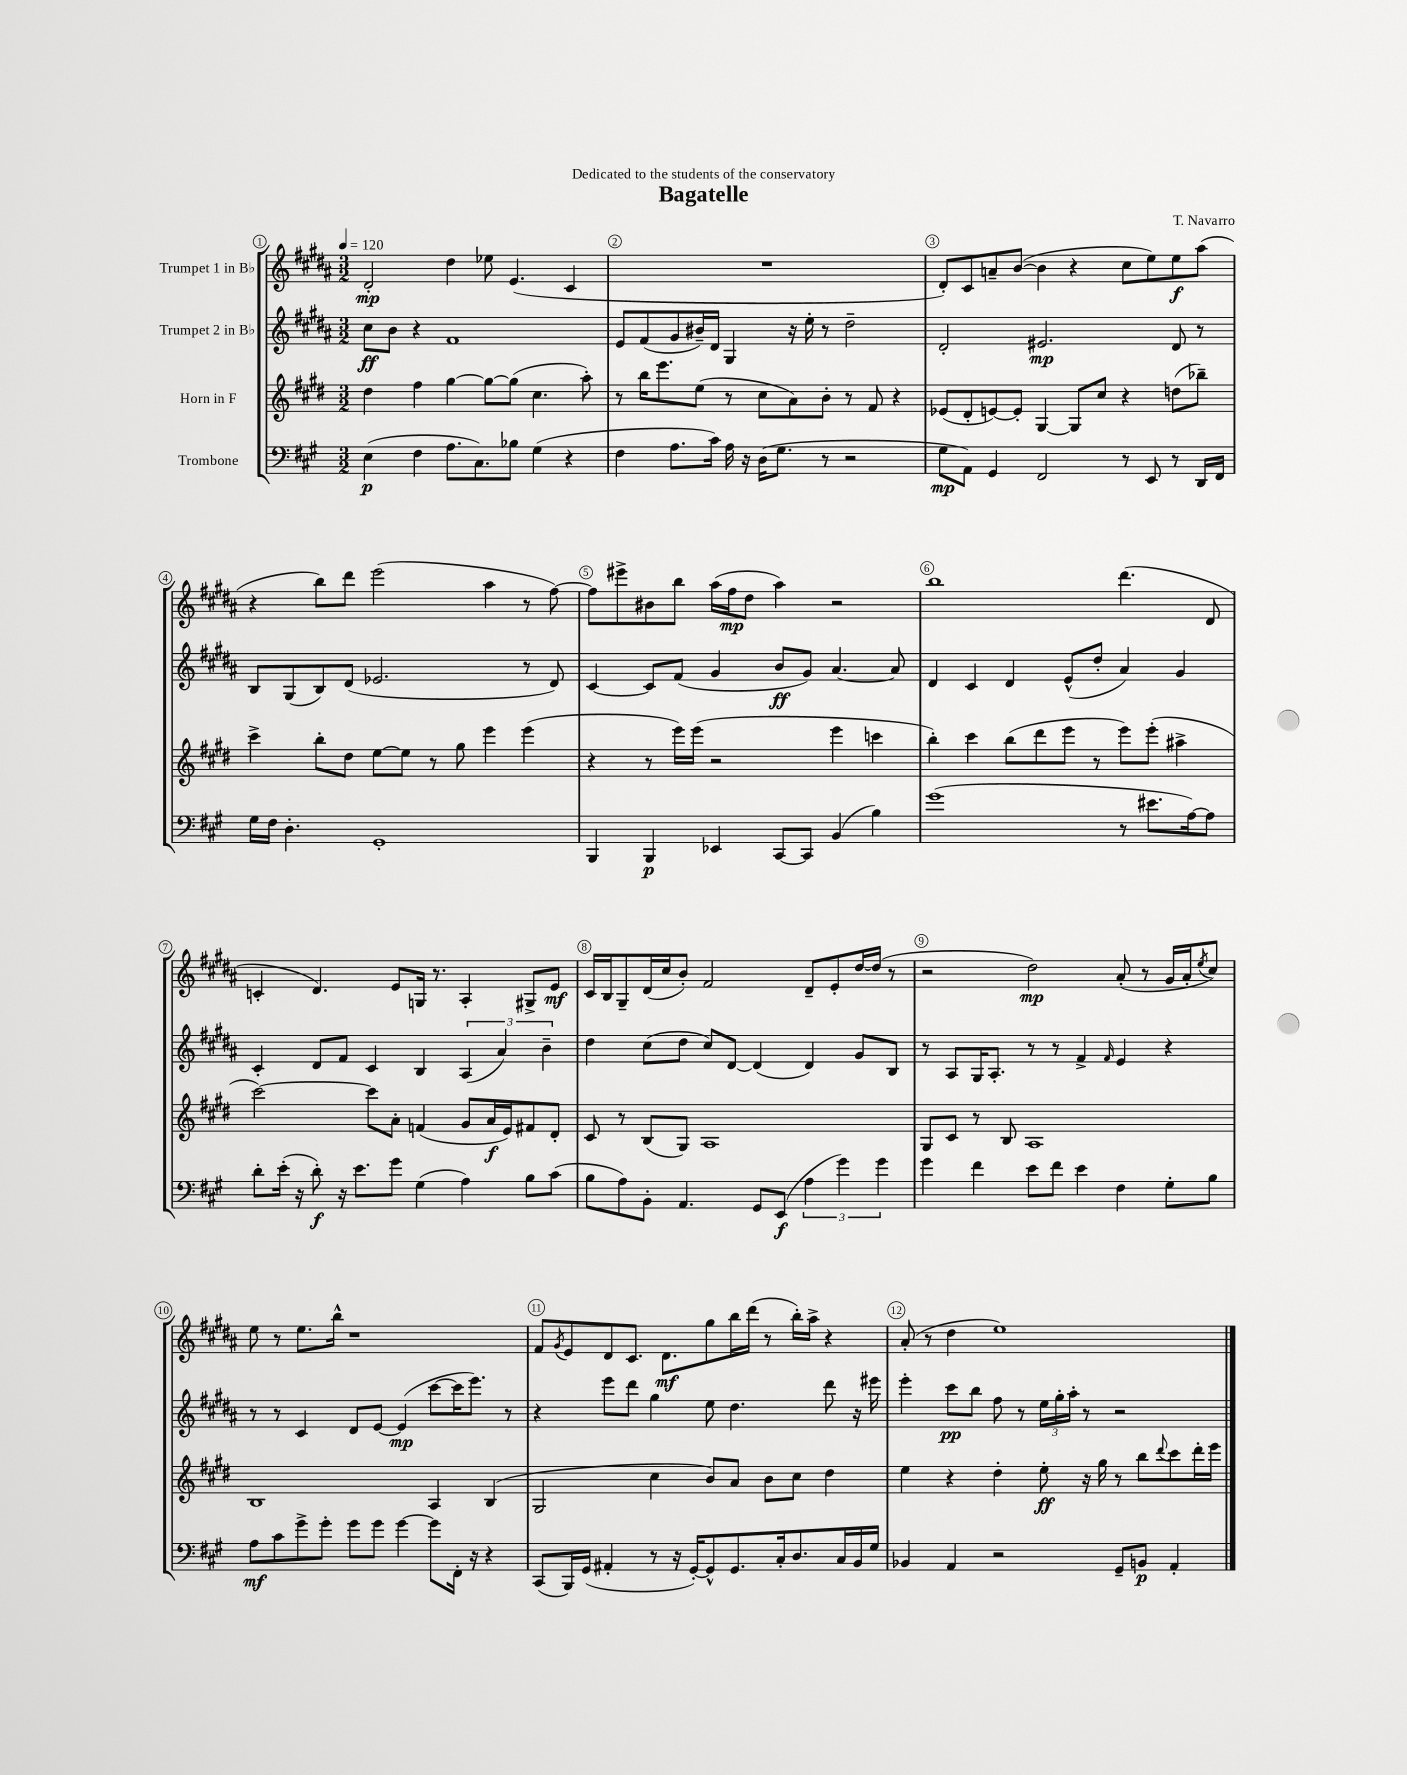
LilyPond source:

\header { title = "Bagatelle" composer = "T. Navarro" dedication = "Dedicated to the students of the conservatory" }
<<
\new StaffGroup <<
\new Staff = "s0" \with { instrumentName = "Trumpet 1 in Bb" } {
    \clef treble \key b \major \numericTimeSignature \time 3/2 \tempo 4 = 120
    dis'2-.\mp dis''4 ees''8 e'4.( cis'4 |
    R1. |
    dis'8-.) cis'8 a'8-- b'8~( b'4 r4 cis''8 e''8) e''8\f ais''8( |
    r4 b''8) dis'''8 e'''2( ais''4 r8 fis''8~) |
    fis''8 eis'''8-> bis'8 b''8 ais''16( fis''16\mp dis''8 ais''4) r2 |
    b''1 dis'''4.( dis'8 |
    c'4-. dis'4.) e'8 g16 r8. ais4-. gis8-> e'8\mf |
    cis'16 b16 gis8-- dis'16( cis''16 b'8-.) fis'2 dis'8-- e'8-. dis''16~ dis''16( r8 |
    r2 dis''2\mp) ais'8-.( r8 gis'16 ais'16-. \acciaccatura { e''8 } cis''8) |
    e''8 r8 e''8. b''16-^ r1 |
    fis'8 \acciaccatura { gis'8 } e'8 dis'8 cis'8. dis'8.\mf gis''8 b''16 dis'''16( r8 b''16-.) ais''16-> r4 |
    ais'8-.( r8 dis''4 e''1) \bar "|." |
}
\new Staff = "s1" \with { instrumentName = "Trumpet 2 in Bb" } {
    \clef treble \key b \major \numericTimeSignature \time 3/2
    cis''8\ff b'8 r4 fis'1 |
    e'8 fis'8( gis'8 bis'16--) dis'16 gis4 r16 e''16-. r8 dis''2-- |
    dis'2-. eis'2.\mp dis'8 r8 |
    b8 gis8( b8) dis'8( ees'2. r8 dis'8) |
    cis'4~ cis'8 fis'8( gis'4 b'8\ff gis'8) ais'4.~ ais'8 |
    dis'4 cis'4 dis'4 e'8-^( dis''8-. ais'4) gis'4 |
    cis'4-. dis'8 fis'8 cis'4 b4 \tuplet 3/2 { ais4( ais'4) b'4-- } |
    dis''4 cis''8( dis''8 cis''8) dis'8~ dis'4( dis'4) gis'8 b8 |
    r8 ais8 gis16 ais8.-. r8 r8 fis'4-> \grace { fis'16 } e'4 r4 |
    r8 r8 cis'4 dis'8 e'8~ e'4\mp( cis'''8~ cis'''16 e'''8.) r8 |
    r4 e'''8 dis'''8 gis''4 e''8 dis''4. dis'''8 r16 eis'''16 |
    e'''4-. cis'''8\pp b''8 fis''8 r8 \tuplet 3/2 { e''16 gis''16-. ais''16-. } r8 r2 \bar "|." |
}
\new Staff = "s2" \with { instrumentName = "Horn in F" } {
    \clef treble \key e \major \numericTimeSignature \time 3/2
    dis''4 fis''4 gis''4~ gis''8~ gis''8( cis''4. a''8-.) |
    r8 b''16 e'''8. e''8( r8 cis''8 a'8) b'8-. r8 fis'8 r4 |
    ees'8( dis'8-. e'8~) e'8-. gis4~ gis8 cis''8 r4 d''8( bes''8--) |
    cis'''4-> b''8-. dis''8 e''8~ e''8 r8 gis''8 e'''4 e'''4( |
    r4 r8 e'''16) e'''16( r2 e'''4 c'''4 |
    b''4-.) cis'''4 b''8( dis'''8 e'''8 r8 e'''8) e'''8-.( ais''4-> |
    cis'''2~) cis'''8 a'8-. f'4( gis'8 a'16\f e'16) fis'8 dis'8-. |
    cis'8 r8 b8( gis8) a1 |
    gis8 cis'8 r8 b8 a1 |
    b1 a4 b4( |
    gis2 cis''4 b'8) a'8 b'8 cis''8 dis''4 |
    e''4 r4 dis''4-. e''8-.\ff r16 gis''16 r8 b''8 \appoggiatura { dis'''8 } cis'''8 dis'''16-. e'''16 \bar "|." |
}
\new Staff = "s3" \with { instrumentName = "Trombone" } {
    \clef bass \key a \major \numericTimeSignature \time 3/2
    e4\p( fis4 a8. cis8.) bes8 gis4( r4 |
    fis4 a8. cis'16) a16 r16 d16( gis8. r8 r2 |
    gis8\mp a,8) gis,4 fis,2 r8 e,8 r8 d,16 fis,16 |
    gis16 fis16 d4.-. gis,1-. |
    b,,4 b,,4\p ees,4 cis,8~ cis,8 b,4( b4) |
    gis'1( r8 eis'8. a16~) a8 |
    d'8-. e'16-.( r16 d'8-.\f) r16 e'8. gis'8 gis4( a4) b8 cis'8( |
    b8 a8) b,8-. a,4. gis,8 e,8\f( \tuplet 3/2 { a4 gis'4) gis'4 } |
    gis'4 fis'4 e'8 fis'8 e'4 fis4 gis8-. b8 |
    a8\mf cis'8 gis'8-> gis'8-. gis'8 gis'8 gis'4~ gis'8 fis,16-. r16 r4 |
    cis,8( b,,16) gis,16( ais,4-. r8 r16 gis,16~-.) gis,8-^ gis,8. cis16-. d8. cis16 b,16 gis16 |
    bes,4 a,4 r2 gis,8-- b,8\p a,4-. \bar "|." |
}
>>
>>
\layout { \context { \Score \override BarNumber.break-visibility = ##(#f #t #t) barNumberVisibility = #all-bar-numbers-visible \override BarNumber.stencil = #(make-stencil-circler 0.1 0.3 ly:text-interface::print) } }
